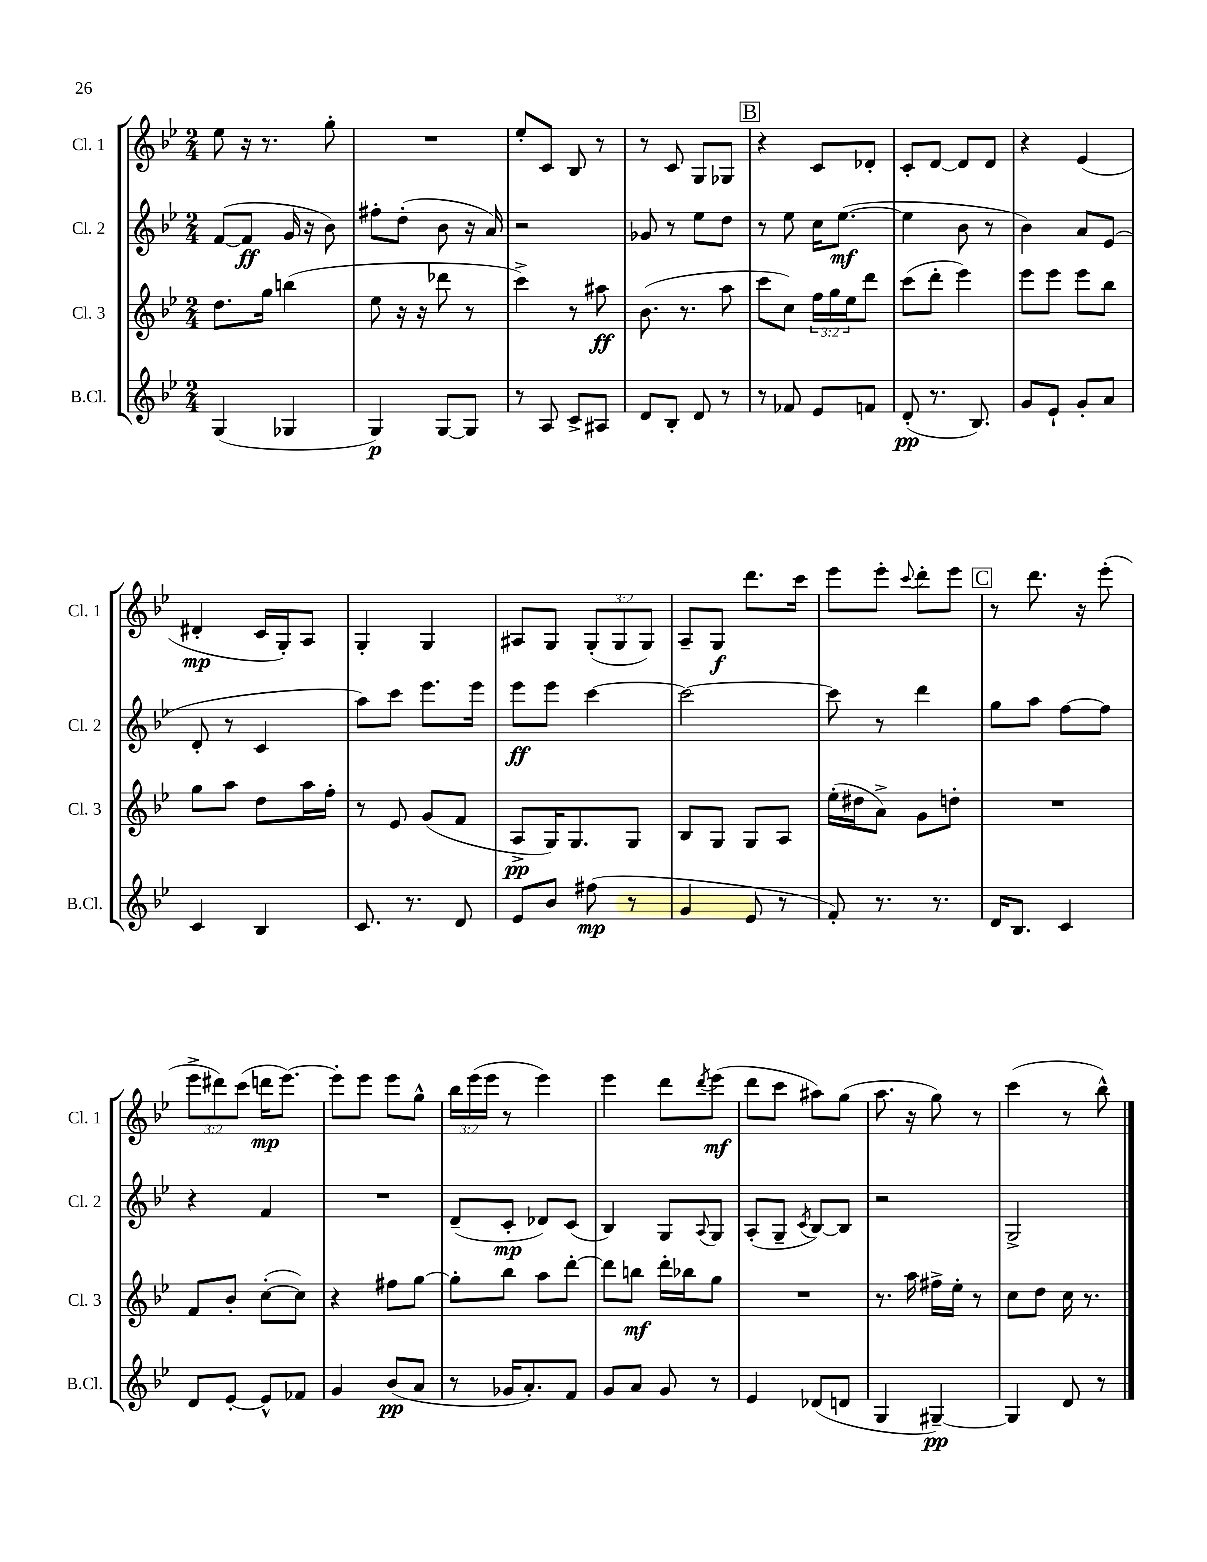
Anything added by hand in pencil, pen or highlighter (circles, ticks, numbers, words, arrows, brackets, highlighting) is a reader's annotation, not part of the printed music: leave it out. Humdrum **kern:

**kern	**dynam	**kern	**dynam	**kern	**dynam	**kern	**dynam
*part4	*part4	*part3	*part3	*part2	*part2	*part1	*part1
*staff4	*staff4	*staff3	*staff3	*staff2	*staff2	*staff1	*staff1
*I"B.Cl.	*	*I"Cl. 3	*	*I"Cl. 2	*	*I"Cl. 1	*
*I'B.Cl.	*	*I'Cl. 3	*	*I'Cl. 2	*	*I'Cl. 1	*
*clefG2	*	*clefG2	*	*clefG2	*	*clefG2	*
*k[b-e-]	*	*k[b-e-]	*	*k[b-e-]	*	*k[b-e-]	*
*M2/4	*	*M2/4	*	*M2/4	*	*M2/4	*
=139	=139	=139	=139	=139	=139	=139	=139
(4G/	.	8.dd\L	.	([8f/L	.	8ee-\	.
.	.	.	.	8f/J]	ff	16r	.
.	.	16gg\Jk	.	.	.	8.r	.
4G-X/	.	(4bbn\	.	16g/	.	.	.
.	.	.	.	16r	.	.	.
.	.	.	.	8b-\)	.	8gg'\	.
=140	=140	=140	=140	=140	=140	=140	=140
4G/)	p	8ee-\	.	8ff#X'\L	.	2r	.
.	.	16r	.	(8dd'\J	.	.	.
.	.	16r	.	.	.	.	.
[8G/L	.	8ddd-X\	.	8b-\	.	.	.
8G/J]	.	8r	.	16r	.	.	.
.	.	.	.	16a/)	.	.	.
=141	=141	=141	=141	=141	=141	=141	=141
8r	.	4ccc^\)	.	2r	.	8ee-'/L	.
8A/	.	.	.	.	.	8c/J	.
8c^/L	.	8r	.	.	.	8B-/	.
8A#X/J	.	8aa#X\	ff	.	.	8r	.
=142	=142	=142	=142	=142	=142	=142	=142
8d/L	.	(8.b-\	.	8g-X/	.	8r	.
8B-'/J	.	.	.	8r	.	8c/	.
.	.	8.r	.	.	.	.	.
8d/	.	.	.	8ee-\L	.	8G/L	.
8r	.	8aa\	.	8dd\J	.	8G-X/J	.
!!LO:REH:place=s1:t=B
=143	=143	=143	=143	=143	=143	=143	=143
8r	.	8ccc\L	.	8r	.	4r	.
8f-X/	.	8cc\J)	.	8ee-\	.	.	.
8e-/L	.	24ff\LL	.	16cc\KL	.	8c/L	.
.	.	24gg\	.	.	.	.	.
.	.	.	.	([8.ee-\J	mf	.	.
.	.	24ee-\J	.	.	.	.	.
8fn/J	.	8ddd\J	.	.	.	8d-X'/J	.
=144	=144	=144	=144	=144	=144	=144	=144
(8d'/	pp	(8ccc\L	.	4ee-\]	.	8c'/L	.
8.r	.	8ddd'\J	.	.	.	[8d/J	.
.	.	4eee-\)	.	8b-\	.	8d/L]	.
8.B-/)	.	.	.	.	.	.	.
.	.	.	.	8r	.	8d/J	.
=145	=145	=145	=145	=145	=145	=145	=145
8g/L	.	8eee-\L	.	4b-\)	.	4r	.
8e-`/J	.	8eee-\J	.	.	.	.	.
8g'/L	.	8eee-\L	.	8a/L	.	(4e-/	.
8a/J	.	8bb-\J	.	(8e-/J	.	.	.
!!LO:LB:g=z
=146	=146	=146	=146	=146	=146	=146	=146
4c/	.	8gg\L	.	8d'/	.	4d#X'/	mp
.	.	8aa\J	.	8r	.	.	.
4B-/	.	8dd\L	.	4c/	.	16c/LL	.
.	.	.	.	.	.	16G'/J)	.
.	.	16aa\L	.	.	.	8A/J	.
.	.	16ff'\JJ	.	.	.	.	.
=147	=147	=147	=147	=147	=147	=147	=147
8.c/	.	8r	.	8aa\L)	.	4G'/	.
.	.	8e-/	.	8ccc\J	.	.	.
8.r	.	.	.	.	.	.	.
.	.	(8g/L	.	8.eee-\L	.	4G/	.
8d/	.	8f/J	.	.	.	.	.
.	.	.	.	16eee-\Jk	.	.	.
=148	=148	=148	=148	=148	=148	=148	=148
8e-/L	.	8A^/L	pp	8eee-\L	ff	8A#X/L	.
8b-/J	.	16G/K)	.	8eee-\J	.	8G/J	.
.	.	8.G/	.	.	.	.	.
(8ff#X\	mp	.	.	[4ccc\	.	(12G'/L	.
.	.	.	.	.	.	12G/	.
8r	.	8G/J	.	.	.	.	.
.	.	.	.	.	.	12G/J)	.
=149	=149	=149	=149	=149	=149	=149	=149
4g/	.	8B-/L	.	2ccc\_	.	8A~/L	.
.	.	8G/J	.	.	.	8G/J	f
8e-/	.	8G/L	.	.	.	8.ddd\L	.
8r	.	8A/J	.	.	.	.	.
.	.	.	.	.	.	16ccc\Jk	.
=150	=150	=150	=150	=150	=150	=150	=150
8f'/)	.	(16ee-'\LL	.	8ccc\]	.	8eee-\L	.
.	.	16dd#X\J	.	.	.	.	.
8.r	.	8a^\J)	.	8r	.	8eee-'\J	.
.	.	.	.	.	.	8qqccc/	.
.	.	8g\L	.	4ddd\	.	8ddd'\L	.
8.r	.	.	.	.	.	.	.
.	.	8ddn'\J	.	.	.	8eee-\J	.
!!LO:REH:place=s1:t=C
=151	=151	=151	=151	=151	=151	=151	=151
16d/KL	.	2r	.	8gg\L	.	8r	.
8.B-/J	.	.	.	.	.	.	.
.	.	.	.	8aa\J	.	8.ddd\	.
4c/	.	.	.	[8ff\L	.	.	.
.	.	.	.	.	.	16r	.
.	.	.	.	8ff\J]	.	(8eee-'\	.
!!LO:LB:g=z
=152	=152	=152	=152	=152	=152	=152	=152
8d/L	.	8f/L	.	4r	.	12eee-^\L	.
.	.	.	.	.	.	12ddd#X\)	.
[8e-'/J	.	8b-'/J	.	.	.	.	.
.	.	.	.	.	.	(12ccc\J	.
8e-^^/L]	.	([8cc'\L	.	4f/	.	16dddn\KL	mp
.	.	.	.	.	.	[8.eee-\J)	.
8f-X/J	.	8cc\J])	.	.	.	.	.
=153	=153	=153	=153	=153	=153	=153	=153
4g/	.	4r	.	2r	.	8eee-'\L]	.
.	.	.	.	.	.	8eee-\J	.
(8b-/L	pp	8ff#X\L	.	.	.	8eee-\L	.
8a/J	.	[8gg\J	.	.	.	8gg^^\J	.
=154	=154	=154	=154	=154	=154	=154	=154
8r	.	8gg'\L]	.	(8d~/L	.	24bb-\LL	.
.	.	.	.	.	.	(24eee-\	.
.	.	.	.	.	.	24eee-\JJ	.
16g-X/KL	.	8bb-\J	.	8c'/J	mp	8r	.
8.a'/)	.	.	.	.	.	.	.
.	.	8aa\L	.	8d-X/L)	.	4eee-\)	.
8f/J	.	[8ddd'\J	.	(8c/J	.	.	.
=155	=155	=155	=155	=155	=155	=155	=155
8g/L	.	8ddd\L]	.	4B-/)	.	4eee-\	.
8a/J	.	8bbn\J	mf	.	.	.	.
8g/	.	16ddd'\LL	.	8G/L	.	8ddd\L	.
.	.	16bb-X\J	.	.	.	.	.
.	.	.	.	8qqA/	.	8qddd/	.
8r	.	8gg\J	.	8G/J	.	(8eee-\J	mf
=156	=156	=156	=156	=156	=156	=156	=156
4e-/	.	2r	.	(8A'/L	.	8ddd\L	.
.	.	.	.	8G~/J	.	8ccc\J	.
.	.	.	.	8qc/	.	.	.
(8d-X/L	.	.	.	[8B-/L)	.	8aa#X\L)	.
8dn/J	.	.	.	8B-/J]	.	(8gg\J	.
=157	=157	=157	=157	=157	=157	=157	=157
4G/	.	8.r	.	2r	.	8.aa\	.
.	.	16aa\	.	.	.	16r	.
[4G#X~/)	pp	16ff#X^\LL	.	.	.	8gg\)	.
.	.	16ee-'\JJ	.	.	.	.	.
.	.	8r	.	.	.	8r	.
=158	=158	=158	=158	=158	=158	=158	=158
4G#/]	.	8cc\L	.	2G^/	.	(4ccc\	.
.	.	8dd\J	.	.	.	.	.
8d/	.	16cc\	.	.	.	8r	.
.	.	8.r	.	.	.	.	.
8r	.	.	.	.	.	8bb-^^\)	.
==	==	==	==	==	==	==	==
*-	*-	*-	*-	*-	*-	*-	*-
